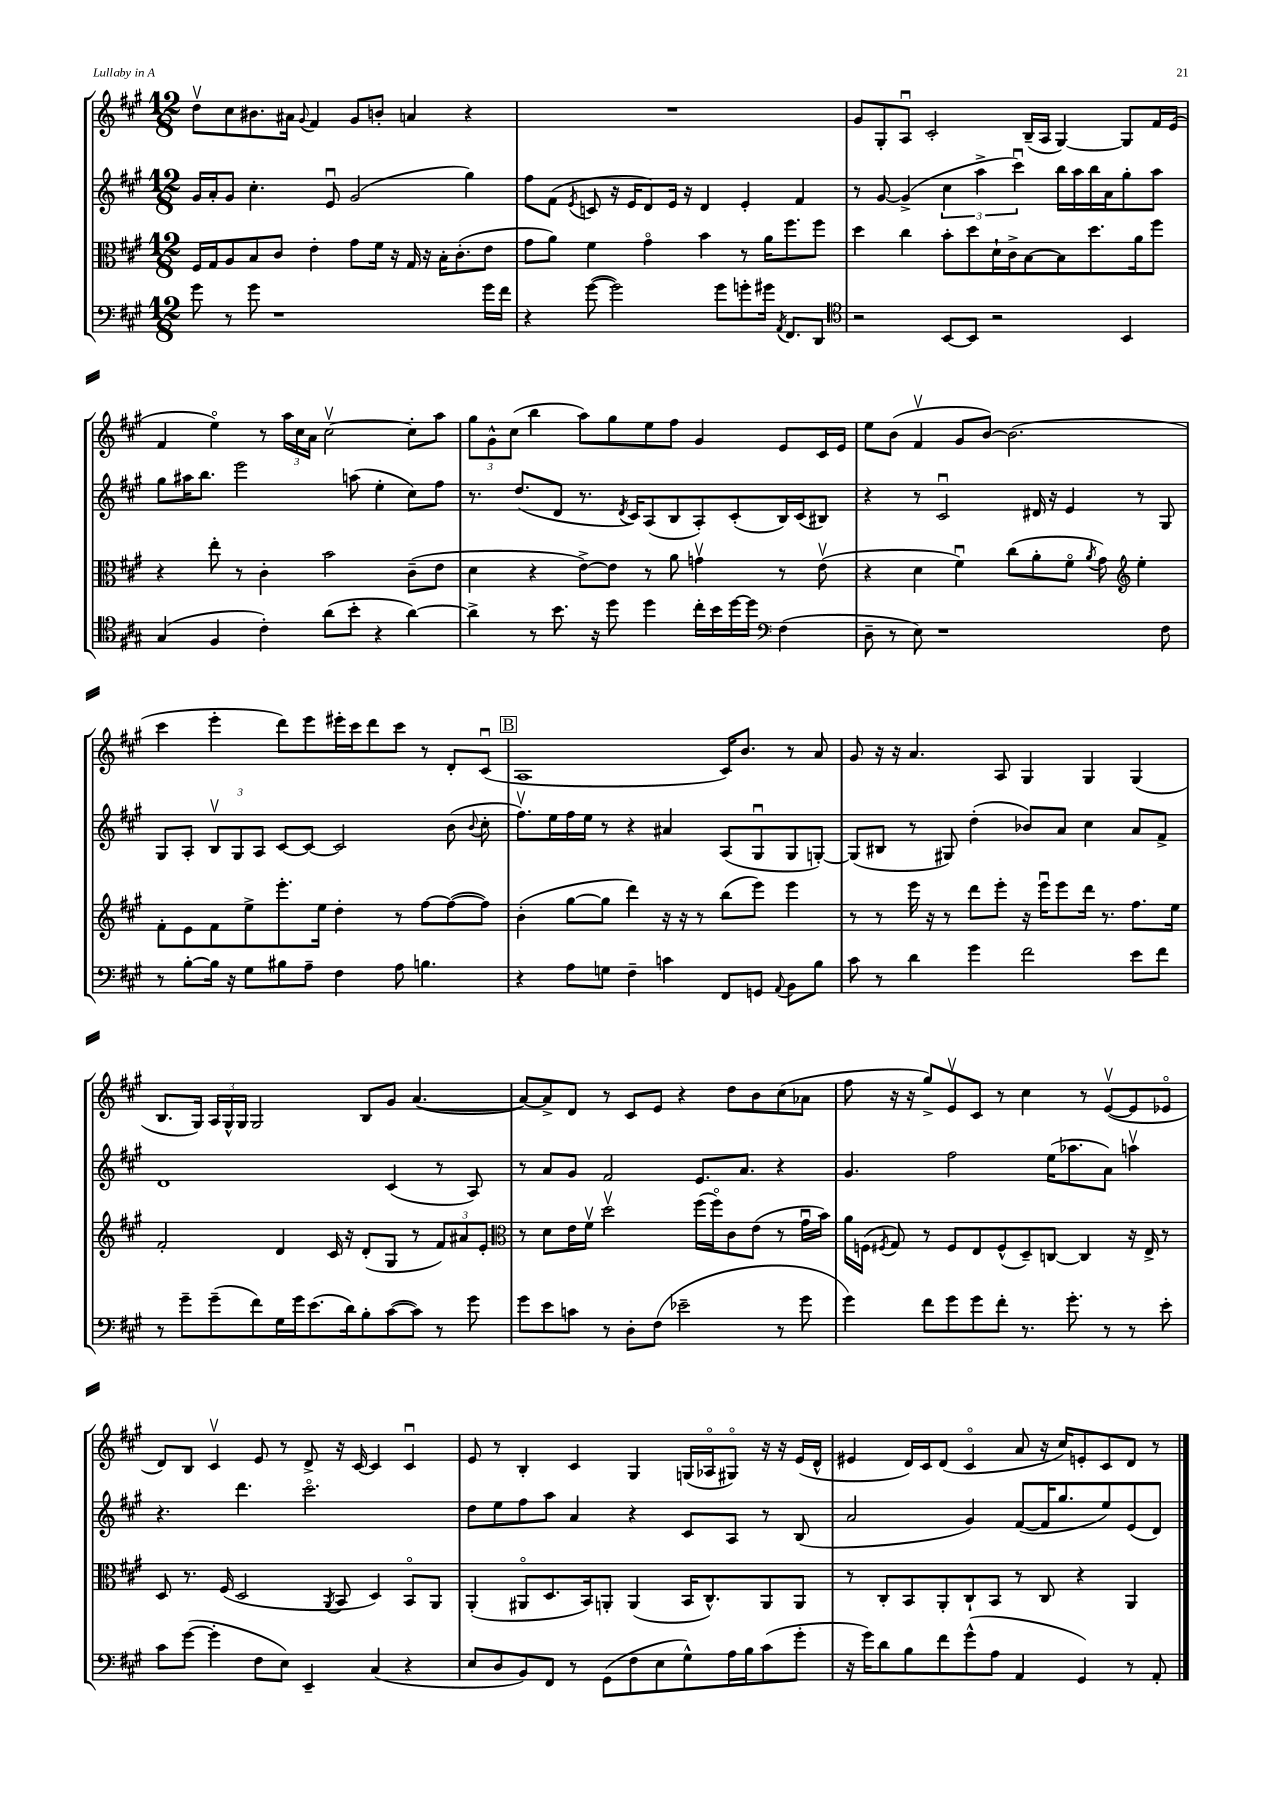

**kern	**kern	**kern	**kern
*part4	*part3	*part2	*part1
*staff4	*staff3	*staff2	*staff1
*clefF4	*clefC3	*clefG2	*clefG2
*k[f#c#g#]	*k[f#c#g#]	*k[f#c#g#]	*k[f#c#g#]
*M12/8	*M12/8	*M12/8	*M12/8
=129	=129	=129	=129
8g#\	16F#/LL	16g#/LL	8ddv\L
.	16G#/J	16a'/J	.
8r	8A/	8g#/J	8cc#\
8g#\	8B/	4.cc#'\	8.b#X\
1r	8c#/J	.	.
.	.	.	16a#X\Jk
.	.	.	8qqg#/
.	4e'\	.	4f#/
.	.	8eu/	.
.	8g#\L	(2g#/	8g#/L
.	16f#\Jk	.	8bn'/J
.	16r	.	.
.	16G#/	.	4an/
.	16r	.	.
.	16B'\KL	.	.
.	(8.c#'\	.	.
.	.	4gg#\)	4r
16g#\LL	8e\J	.	.
16f#\JJ	.	.	.
=130	=130	=130	=130
4r	8g#\L	8ff#\L	1.r
.	8a\J)	(8f#\J	.
.	.	8qe/	.
([8g#\	4f#\	8cn/	.
2g#\])	.	16r	.
.	.	16e/KL	.
.	4g#\	8d/)	.
.	.	16e/Jk	.
.	.	16r	.
.	4b\	4d/	.
8g#\L	.	.	.
8gn'\	8r	4e'/	.
16g#X\Jk	16a\KL	.	.
8qAA/	.	.	.
8.FF#/L	8.ff#\	.	.
.	.	4f#/	.
8DD/J	8ff#\J	.	.
=131	=131	=131	=131
*clefC4	*	*	*
2r	4dd\	8r	8g#/L
.	.	[8g#/	8G#'/
.	4cc#\	(4g#^/]	8Au/J
.	.	.	2c#'/
[8BB/L	8b'\L	6cc#\	.
8BB/J]	8dd\	.	.
.	.	6aa^\	.
2r	16d`\L	.	.
.	16c#^\J	.	.
.	.	6ccc#u\)	.
.	[8B\	.	(16B~/LL
.	.	.	16A/JJ
.	8B\]	16bb\LL	[4G#/)
.	.	16aa\	.
.	8.dd\	16bb\	.
.	.	16a\J	.
4BB/	.	8gg#'\	8G#/L]
.	16a\k	.	.
.	8ff#\J	8aa\J	16f#/L
.	.	.	(16e/JJ
!!LO:LB:g=z
=132	=132	=132	=132
(4G#/	4r	8gg#\L	4f#/
.	.	16aa#X\K	.
.	.	8.bb\J	.
4F#/	8ee'\	.	4ee\)
.	8r	2eee\	.
4c#'\)	4c#'\	.	8r
.	.	.	24aa\LL
.	.	.	24cc#\
.	.	.	24a\JJ
(8a\L	2b\	.	[2cc#v\
8b'\J	.	(8aan\	.
4r	.	4ee'\	.
[4a\)	(8c#~\L	8cc#\L)	8cc#'\L]
.	8e\J	8ff#\J	8aa\J
=133	=133	=133	=133
4a^\]	4d\	8.r	12gg#\L
.	.	.	12g#^^\
.	.	.	(12cc#\J
.	.	(8.dd/L	.
8r	4r	.	4bb\
8.b\	.	8d/J	.
.	[8e^\L)	8.r	8aa\L)
16r	.	.	.
8dd\	8e\J]	.	8gg#\
.	.	8qd/	.
.	.	16c#/KL)	.
4dd\	8r	(8A/	8ee\
.	8a\	8B/	8ff#\J
16cc#'\LL	4gnv\	8A'/)	4g#/
16b\	.	.	.
[16dd\	.	(8c#'/	.
16dd\JJ]	.	.	.
*clefF4	*	*	*
(4F#\	8r	16B/L)	8e/L
.	.	(16c#/J	.
.	(8ev\	8B#X/J)	16c#/L
.	.	.	16e/JJ
=134	=134	=134	=134
8D~\	4r	4r	8ee\L
8r	.	.	(8b\J
8E\)	4d\	8r	4f#v/
1r	.	2c#u/	.
.	4f#u\)	.	8g#/L
.	.	.	[8b/J)
.	(8cc#\L	.	(2.b\]
.	8a'\	16d#X/	.
.	.	16r	.
.	8f#\J	4e/	.
.	8qa/	.	.
.	8g#\)	.	.
*	*clefG2	*	*
.	4ee'\	8r	.
8F#\	.	8G#/	.
!!LO:LB:g=z
=135	=135	=135	=135
8r	8f#'\L	8G#/L	4ccc#\
[8B'\L	8e\	8A'/J	.
16B\Jk]	8f#\	12Bv/L	4eee'\
16r	.	.	.
.	.	12G#/	.
8G#\L	8ee^\	.	.
.	.	12A/J	.
8B#X\	8.eee'\	[8c#/L	8ddd\L)
8A~\J	.	8c#/J_	8eee\
.	16ee\Jk	.	.
4F#\	4dd'\	2c#/]	16eee#X'\L
.	.	.	16ccc#\J
.	.	.	8ddd\
8A\	8r	.	8ccc#\J
4.Bn\	[8ff#\L	.	8r
.	(8ff#\_	(8b\	8d'/L
.	.	8qqb/	.
.	8ff#\J])	8cc#'\	(8c#u/J
!!LO:REH:place=s1:t=B
=136	=136	=136	=136
4r	(4b'\	8.ff#v\L)	1A
.	.	16ee\L	.
8A\L	[8gg#\L	16ff#\	.
.	.	16ee\JJ	.
8Gn\J	8gg#\J]	8r	.
4F#~\	4ddd\)	4r	.
4cn\	16r	4a#X/	.
.	16r	.	.
.	8r	.	.
8FF#/L	(8bb\L	(8A/L	16c#/KL)
.	.	.	8.b/J
8GGn/J	8eee\J)	8G#u/	.
8qqAA/	.	.	.
8BB\L	4eee\	8G#/	8r
8B\J	.	[8Gn'/J)	8a/
=137	=137	=137	=137
8c#\	8r	(8G/L]	8g#/
8r	8r	8B#X/J	16r
.	.	.	16r
4d\	16eee\	8r	4.a/
.	16r	.	.
.	8r	8G#X/)	.
4g#\	8ddd\L	(4dd'\	.
.	8eee'\J	.	8A/
2f#\	16r	8b-X/L)	4G#/
.	16eeeu\KL	.	.
.	8eee\	8a/J	.
.	16ddd\Jk	4cc#\	4G#/
.	8.r	.	.
8e\L	8.ff#\L	8a/L	(4G#/
8f#\J	.	8f#^/J	.
.	16ee\Jk	.	.
!!LO:LB:g=z
=138	=138	=138	=138
8r	2f#'/	1d	8.B/L
8g#~\L	.	.	.
.	.	.	16G#/Jk)
(8g#~\	.	.	24A/LL
.	.	.	24G#^^/
.	.	.	24G#/JJ
8f#\)	.	.	2G#/
16G#\L	4d/	.	.
16g#\J	.	.	.
(8.e\	.	.	.
.	16c#/	.	.
16d\k)	16r	.	.
8B'\	(8d'/L	.	8B/L
([8c#\	8G#/J	(4c#/	8g#/J
8c#\J])	8r	.	([4.a/
8r	12f#/L)	8r	.
.	12a#X/	.	.
8g#\	.	8A/)	.
.	12e'/J	.	.
=139	=139	=139	=139
*	*clefC3	*	*
8g#\L	8r	8r	8a/L_)
8e\	8d\L	8a/L	8a^/]
8cn\J	16e\L	8g#/J	8d/J
.	16f#v\JJ	.	.
8r	2ddv\	2f#/	8r
8D'\L	.	.	8c#/L
(8F#\J	.	.	8e/J
2e-X~\	.	.	4r
.	(16ff#\LL	8.e/L	.
.	16ff#\J)	.	.
.	8c#\	.	8dd\L
.	.	8.a/J	.
.	(8e\J	.	8b\
8r	8r	4r	(8cc#\
8g#\	16g#u\LL	.	8a-X\J
.	16b\JJ)	.	.
=140	=140	=140	=140
4g#\)	16a\LL	4.g#/	8ff#\
.	(16Fn\JJ	.	.
.	8qF#X/	.	.
.	8G#/)	.	16r
.	.	.	16r
8f#\L	8r	.	8gg#^/L)
8g#\	8F#/L	2ff#\	8ev/
8g#\	8E/	.	8c#/J
8f#'\J	(8F#^^/	.	8r
8.r	8D~/)	.	4cc#\
.	[8Cn/J	(16ee\KL	.
8.g#'\	.	8.aa-X\	.
.	4C/]	.	8r
8r	.	8a\J)	([8ev/L
8r	16r	4aanv\	8e/]
.	16E^/	.	.
8e'\	8r	.	8e-X/J
!!LO:LB:g=z
=141	=141	=141	=141
8c#\L	8D/	4.r	8d/L)
([8g#\J	8.r	.	8B/J
4g#'\]	.	.	4c#v/
.	(16F#/	.	.
.	2D/	4.ddd\	.
8F#\L	.	.	8e/
8E\J)	.	.	8r
4EE~/	.	2.ccc#\	8d^/
.	8qAA/	.	.
.	8BB/	.	16r
.	.	.	[16c#/
(4C#/	4D/)	.	4c#/]
4r	8BB/L	.	4c#u/
.	8AA/J	.	.
=142	=142	=142	=142
8E/L	(4AA'/	8dd\L	8e/
8D/	.	8ee\	8r
8BB/)	8AA#X/L	8ff#\	4B'/
8FF#/J	8.D/	8aa\J	.
8r	.	4a/	4c#/
.	16BB/k)	.	.
(8GG#\L	8AAn'/J	.	.
8F#\	(4AA/	4r	4G#/
8E\	.	.	.
8G#^^\)	16BB/KL	8c#/L	(16Gn/LL
.	8.C#^^/)	.	16A-X/J
16A\L	.	8A/J	8G#X/J)
16B\J	.	.	.
(8c#\	8AA/	8r	16r
.	.	.	16r
8g#'\J	8AA/J	(8B/	(16e/LL
.	.	.	16d^^/JJ
=143	=143	=143	=143
16r	8r	2a/	4e#X/
16g#\KL)	.	.	.
8d\	8C#'/L	.	.
8B\	8BB/	.	16d/LL)
.	.	.	16c#/J
8f#\	8AA'/	.	(8d/J
(8g#^^\	8C#`/	4g#/)	4c#/
8A\J	8BB/J	.	.
4AA/	8r	([8f#/L	8a/
.	8C#/	16f#/K]	16r
.	.	8.gg#/	16cc#/KL)
4GG#/)	4r	.	8en'/
.	.	8ee/)	8c#/
8r	4AA/	(8e/	8d/J
8AA'/	.	8d/J)	8r
==	==	==	==
*-	*-	*-	*-
